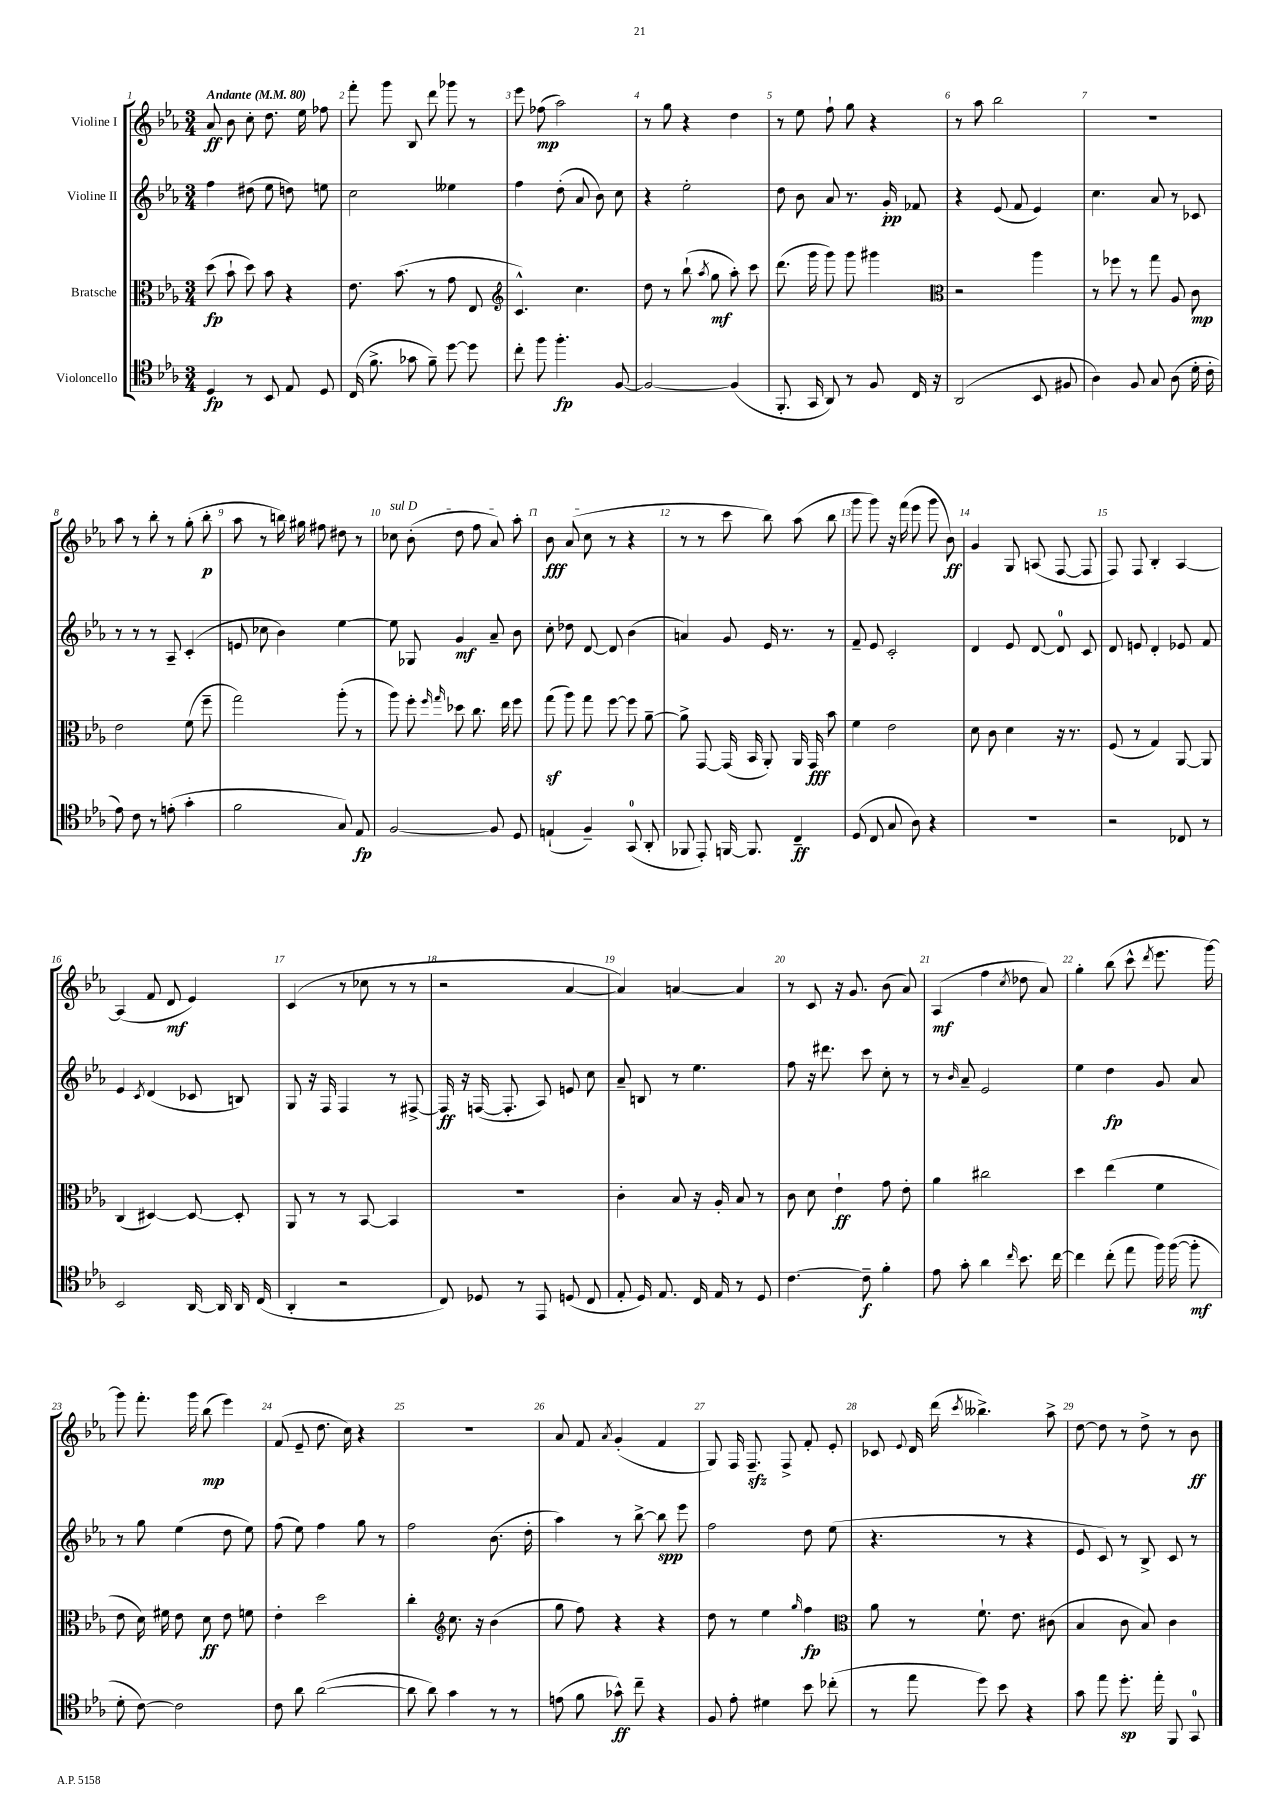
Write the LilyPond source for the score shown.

<<
\new StaffGroup <<
\new Staff = "s0" \with { instrumentName = "Violine I" } {
    \clef treble \key ees \major \numericTimeSignature \time 3/4 \tempo "Andante" 4 = 80
    \autoBeamOff aes'8\ff bes'8 c''8-. d''8. ees''16 fes''8 |
    f'''8-. g'''8 bes8 d'''8 ges'''8 r8 |
    ees'''8 fes''8\mp( aes''2) |
    r8 g''8 r4 d''4 |
    r8 ees''8 f''8-! g''8 r4 |
    r8 aes''8 bes''2 |
    R2. |
    aes''8 r8 bes''8-. r8 g''8-.( bes''8-.\p |
    aes''8 r8 b''16) gis''16 fis''8 dis''8 r8 |
    \once \override TextSpanner.bound-details.left.text = \markup { \italic "sul D" } ces''8\startTextSpan bes'8-.( d''8 f''8 aes'8) aes''8-. |
    bes'8\fff aes'8( c''8\stopTextSpan r8 r4 |
    r8 r8 c'''8 bes''8) aes''8( bes''8 |
    g'''8 g'''8) r16 f'''16( ees'''8 g'''8 bes'8\ff) |
    g'4 g8 a8( f8~ f8 |
    f8) f8 bes4-. aes4~ |
    aes4( f'8 d'8\mf ees'4) |
    c'4( r8 ces''8 r8 r8 |
    r2 aes'4~ |
    aes'4) a'4~ a'4 |
    r8 c'8 r16 g'8. bes'8( aes'8) |
    aes4\mf( f''4 \acciaccatura { c''8 } des''8 aes'8) |
    g''4-. bes''8( c'''8-^ \acciaccatura { d'''8 } ees'''8. g'''16~) |
    g'''8 f'''8.-. g'''16 bes''8\mp( ees'''4) |
    f'8( ees'8-- d''8. c''16) r4 |
    R2. |
    aes'8 f'8 \acciaccatura { aes'8 } g'4-.( f'4 |
    g8) f16 f8.--\sfz f8-> f'8-. ees'8-. |
    ces'8 \appoggiatura { ees'8 } d'16 d'''16( \acciaccatura { c'''8 } beses''4.->) aes''8-> |
    d''8~ d''8 r8 d''8-> r8 bes'8\ff \bar "|." |
}
\new Staff = "s1" \with { instrumentName = "Violine II" } {
    \clef treble \key ees \major \numericTimeSignature \time 3/4
    \autoBeamOff f''4 dis''8( ees''8 d''8) e''8 |
    c''2 eeses''4 |
    f''4 d''8-.( aes'8 bes'8) c''8 |
    r4 ees''2-. |
    d''8 bes'8 aes'8 r8. g'16-.\pp fes'8 |
    r4 ees'8( f'8 ees'4) |
    c''4. aes'8 r8 ces'8 |
    r8 r8 r8 aes8-- c'4-.( |
    e'8 ces''8 bes'4) ees''4~ |
    ees''8 ges8 g'4\mf aes'8-- bes'8 |
    c''8-. des''8 d'8~ d'8 bes'4( |
    a'4) g'8 ees'16 r8. r8 |
    f'8-- ees'8 c'2-. |
    d'4 ees'8 d'8~ d'8-0 c'8 |
    d'8 e'8 d'4-. ees'8 f'8 |
    ees'4 \acciaccatura { c'8 } d'4( ces'8 b8) |
    g8 r16 f16 f4 r8 fis8~-> |
    fis16\ff r16 f16~( f8.-. aes8) e'8 c''8 |
    aes'8-- b8 r8 ees''4. |
    f''8 r16 dis'''8. c'''8 c''8-. r8 |
    r8 \grace { bes'16 } aes'8-- ees'2 |
    ees''4 d''4\fp g'8 aes'8 |
    r8 g''8 ees''4( d''8 ees''8) |
    f''8( ees''8) f''4 g''8 r8 |
    f''2 bes'8.( d''16-. |
    aes''4) r8 bes''8~-> bes''8\spp ees'''8 |
    f''2 d''8 ees''8( |
    r4. r8 r4 |
    ees'8 c'8) r8 bes8-> c'8 r8 \bar "|." |
}
\new Staff = "s2" \with { instrumentName = "Bratsche" } {
    \clef alto \key ees \major \numericTimeSignature \time 3/4
    \autoBeamOff d''8\fp( bes'8-! d''8) bes'8 r4 |
    ees'8. bes'8.( r8 g'8 ees8 |
    \clef treble c'4.-^) c''4. |
    d''8 r8 bes''8-!( \acciaccatura { aes''8 } g''8\mf aes''8-.) c'''8 |
    d'''8.( g'''16 g'''8) g'''8 gis'''4 |
    \clef alto r2 aes''4 |
    r8 fes''8 r8 g''8 aes8 c'8\mp |
    ees'2 f'8( f''8-- |
    g''2) aes''8-.( r8 |
    aes''8) f''8-. \grace { f''16 g''16 } des''8 c''8. ees''16 f''8 |
    g''8\sf( aes''8) g''8 f''8~ f''8 aes'8~-- |
    aes'8-> g,8~ g,16( bes,16 aes,8-.) aes,16 g,16\fff bes'8 |
    f'4 ees'2 |
    d'8 c'8 d'4 r16 r8. |
    f8( r8 g4) aes,8~ aes,8 |
    c4( dis4~) dis8~ dis8-. |
    aes,8 r8 r8 bes,8~ bes,4 |
    R2. |
    c'4-. bes8 r16 aes16-. bes8 r8 |
    c'8 d'8 ees'4-!\ff g'8 ees'8-. |
    aes'4 cis''2 |
    d''4 ees''4( f'4 |
    ees'8 d'16) fis'16 ees'8 d'8\ff ees'8 f'8 |
    ees'4-. d''2 |
    c''4-. \clef treble c''8. r16 bes'4( |
    g''8 f''8) r4 r4 |
    d''8 r8 ees''4 \grace { g''16 } f''4\fp |
    \clef alto aes'8 r8 f'8.-! ees'8. cis'8( |
    bes4 c'8 bes8) c'4 \bar "|." |
}
\new Staff = "s3" \with { instrumentName = "Violoncello" } {
    \clef tenor \key ees \major \numericTimeSignature \time 3/4
    \autoBeamOff d4\fp r8 bes,8 ees8 d8 |
    c16( f'8.-> ges'8 f'8--) d''8~ d''8 |
    c''8-. f''8 f''4.-.\fp f8~ |
    f2~ f4( |
    f,8.-. g,16 aes,8) r8 f8 c16 r16 |
    aes,2( bes,8 fis8 |
    aes4) f8 g8 aes8( d'16-. c'16-. |
    ees'8) c'8 r8 e'8-.( g'4-. |
    f'2 g8) ees8\fp |
    f2~ f8 d8 |
    e4-!( f4--) g,8-0( aes,8-. |
    fes,8 ees,8-.) f,16~ f,8. c4--\ff |
    d8( c8 g8 aes8) r4 |
    R2. |
    r2 ces8 r8 |
    bes,2 aes,16~ aes,16 aes,16 c16( |
    aes,4-. r2 |
    c8) des8 r8 ees,8 d8( c8 |
    ees8-. d16) ees8. c16 ees16 r8 d8 |
    c'4.~ c'8--\f f'4-. |
    ees'8 g'8-. aes'4 \grace { c''16 } bes'8. c''16~ |
    c''4 c''8-.( ees''8 f''16) f''16~( f''8-.\mf |
    d'8-. c'8~) c'2 |
    c'8 aes'8 aes'2~( |
    aes'8 aes'8) g'4 r8 r8 |
    e'8( f'8 ges'8-^\ff) c''8-- r4 |
    f8 ees'8-. dis'4 bes'8 ces''8-.( |
    r8 ees''8 d''8) bes'8 r4 |
    g'8 ees''8 d''8.-.\sp ees''16-. f,8 g,8-0 \bar "|." |
}
>>
>>
\layout { \context { \Score \override BarNumber.break-visibility = ##(#f #t #t) barNumberVisibility = #all-bar-numbers-visible } }
